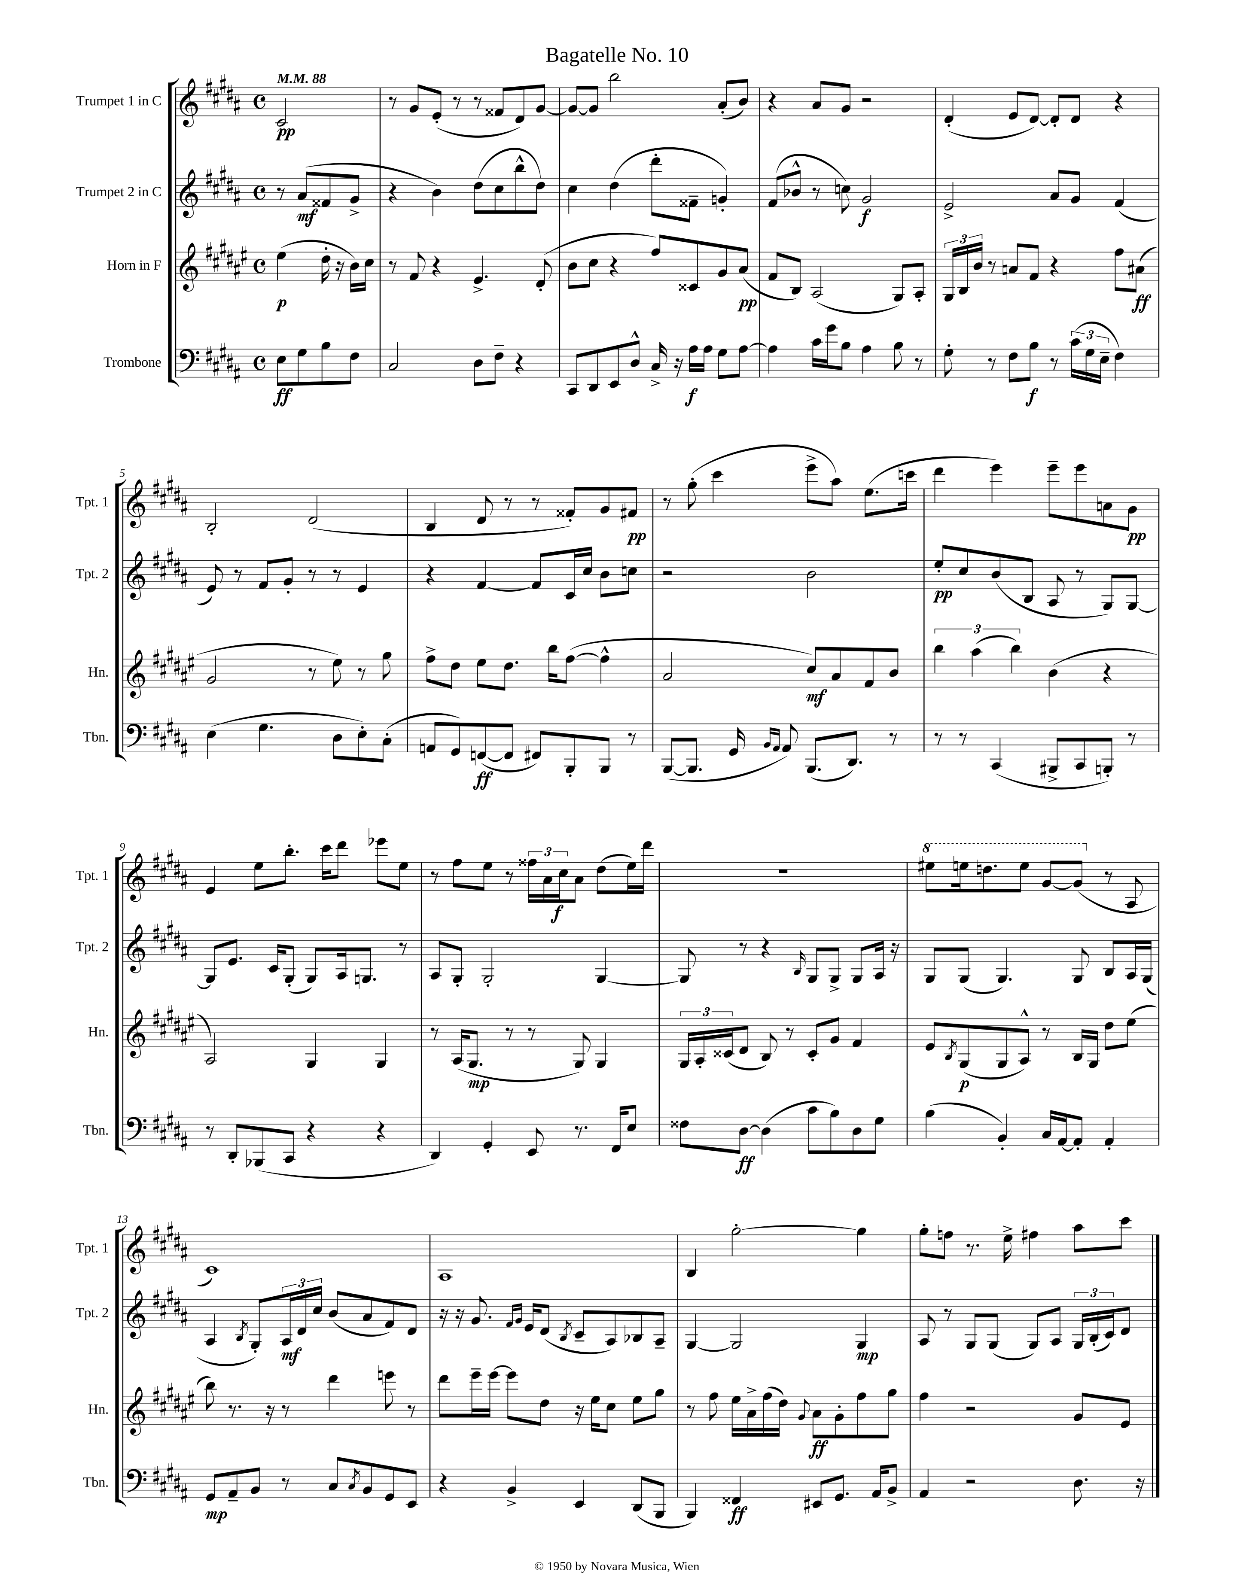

**kern	**dynam	**kern	**dynam	**kern	**dynam	**kern	**dynam
*part4	*part4	*part3	*part3	*part2	*part2	*part1	*part1
*staff4	*staff4	*staff3	*staff3	*staff2	*staff2	*staff1	*staff1
*I"Trombone	*	*I"Horn in F	*	*I"Trumpet 2 in C	*	*I"Trumpet 1 in C	*
*I'Tbn.	*	*I'Hn.	*	*I'Tpt. 2	*	*I'Tpt. 1	*
*clefF4	*	*clefG2	*	*clefG2	*	*clefG2	*
*k[f#c#g#d#a#]	*	*k[f#c#g#d#a#e#]	*	*k[f#c#g#d#a#]	*	*k[f#c#g#d#a#]	*
*M4/4	*	*M4/4	*	*M4/4	*	*M4/4	*
*met(c)	*	*met(c)	*	*met(c)	*	*met(c)	*
*MM88	*	*MM88	*	*MM88	*	*MM88	*
=	=	=	=	=	=	=	=
8E\L	ff	(4ee#\	p	8r	.	2c#/	pp
8G#\	.	.	.	(8a#/L	mf	.	.
8B\	.	16dd#'\	.	8f##X/	.	.	.
.	.	16r	.	.	.	.	.
8F#\J	.	16b\LL)	.	8g#^/J	.	.	.
.	.	16cc#\JJ	.	.	.	.	.
=1	=1	=1	=1	=1	=1	=1	=1
2C#/	.	8r	.	4r	.	8r	.
.	.	8f#/	.	.	.	8g#/L	.
.	.	4r	.	4b\)	.	(8e'/J	.
.	.	.	.	.	.	8r	.
8D#\L	.	4.e#^/	.	(8dd#\L	.	8r	.
8F#~\J	.	.	.	8cc#\	.	8f##X/L	.
4r	.	.	.	8bb^^\	.	8d#/)	.
.	.	(8d#'/	.	8dd#\J)	.	[8g#/J	.
=2	=2	=2	=2	=2	=2	=2	=2
8CC#/L	.	8b\L	.	4cc#\	.	8g#/L_	.
8DD#/	.	8cc#\J	.	.	.	8g#/J]	.
8EE/	.	4r	.	(4dd#\	.	2bb\	.
8D#^^/J	.	.	.	.	.	.	.
16C#^/	.	8ff#/L)	.	8ddd#'\L	.	.	.
16r	.	.	.	.	.	.	.
16A#\LL	f	8c##X/	.	8f##X~\J	.	.	.
16A#\JJ	.	.	.	.	.	.	.
8G#\L	.	8g#/	.	4gn'/)	.	(8a#'/L	.
[8A#\J	.	(8a#/J	pp	.	.	8b/J)	.
=3	=3	=3	=3	=3	=3	=3	=3
4A#\]	.	8f#/L	.	(8f#/L	.	4r	.
.	.	8B/J)	.	8b-X^^/J	.	.	.
16c#\LL	.	(2A#/	.	8r	.	8a#/L	.
16g#\J	.	.	.	.	.	.	.
8B\J	.	.	.	8ccn\)	.	8g#/J	.
4A#\	.	.	.	2g#/	f	2r	.
8B\	.	8G#/L)	.	.	.	.	.
8r	.	8A#'/J	.	.	.	.	.
=4	=4	=4	=4	=4	=4	=4	=4
8G#'\	.	24G#/LL	.	2e^/	.	(4d#'/	.
.	.	24B/	.	.	.	.	.
.	.	24b/JJ	.	.	.	.	.
8r	.	8r	.	.	.	.	.
8F#\L	.	8an/L	.	.	.	8e/L	.
8B\J	f	8f#/J	.	.	.	[8d#/J)	.
8r	.	4r	.	8a#/L	.	8d#'/L]	.
(24c#\LL	.	.	.	8g#/J	.	8d#/J	.
24G#\	.	.	.	.	.	.	.
24E~\JJ	.	.	.	.	.	.	.
4F#\)	.	8ff#\L	.	(4f#/	.	4r	.
.	.	(8a#X\J	ff	.	.	.	.
!!LO:LB:g=z
=5	=5	=5	=5	=5	=5	=5	=5
(4E\	.	2g#/	.	8e/)	.	2B'/	.
.	.	.	.	8r	.	.	.
4.G#\	.	.	.	8f#/L	.	.	.
.	.	.	.	8g#'/J	.	.	.
.	.	8r	.	8r	.	(2d#/	.
8D#\L	.	8ee#\)	.	8r	.	.	.
8E'\)	.	8r	.	4e/	.	.	.
(8C#'\J	.	8gg#\	.	.	.	.	.
=6	=6	=6	=6	=6	=6	=6	=6
8AAn/L	.	8ff#^\L	.	4r	.	4B/	.
8GG#/)	.	8dd#\J	.	.	.	.	.
([8FFn/	ff	8ee#\L	.	[4f#/	.	8d#/	.
8FF/J]	.	8.dd#\J	.	.	.	8r	.
8FF#X/L)	.	.	.	8f#/L]	.	8r	.
.	.	16bb\KL	.	.	.	.	.
8BBB'/	.	([8ff#\J	.	16c#/L	.	8f##X'/L)	.
.	.	.	.	16cc#/JJ	.	.	.
8BBB/J	.	4ff#^^\]	.	8b\L	.	8g#/	.
8r	.	.	.	8ccn\J	.	8f#X/J	pp
=7	=7	=7	=7	=7	=7	=7	=7
([8BBB/L	.	2a#/	.	2r	.	8r	.
8.BBB/J]	.	.	.	.	.	(8gg#'\	.
.	.	.	.	.	.	4ccc#\	.
16GG#/	.	.	.	.	.	.	.
16qqBB/LL	.	.	.	.	.	.	.
16qqAA#/JJ	.	.	.	.	.	.	.
8AA#/)	.	.	.	.	.	.	.
(8.BBB/L	.	8cc#/L)	mf	2b\	.	8eee^\L	.
.	.	8a#/	.	.	.	8aa#\J)	.
8.DD#/J)	.	.	.	.	.	.	.
.	.	8f#/	.	.	.	(8.ee\L	.
8r	.	8b/J	.	.	.	.	.
.	.	.	.	.	.	16cccn\Jk	.
=8	=8	=8	=8	=8	=8	=8	=8
8r	.	6bb\	.	8ee'/L	pp	4ddd#\	.
8r	.	.	.	8cc#/	.	.	.
.	.	(6aa#\	.	.	.	.	.
(4CC#/	.	.	.	(8b/	.	4eee\)	.
.	.	6bb\)	.	.	.	.	.
.	.	.	.	8B/J	.	.	.
8BBB#X^/L	.	(4b\	.	8A#/	.	8eee~\L	.
8CC#/	.	.	.	8r	.	8eee\	.
8BBBn'/J)	.	4r	.	8G#/L)	.	8an\	.
8r	.	.	.	[8G#/J	.	8g#\J	pp
!!LO:LB:g=z
=9	=9	=9	=9	=9	=9	=9	=9
8r	.	2A#/)	.	8G#/L]	.	4e/	.
8DD#'/L	.	.	.	8.e/J	.	.	.
(8BBB-X/	.	.	.	.	.	8ee\L	.
.	.	.	.	16c#/KL	.	.	.
8CC#/J	.	.	.	(8G#'/J	.	8.bb'\J	.
4r	.	4G#/	.	8G#/L)	.	.	.
.	.	.	.	.	.	16ccc#\KL	.
.	.	.	.	16A#/k	.	8ddd#\J	.
.	.	.	.	8.Gn/J	.	.	.
4r	.	4G#/	.	.	.	8eee-X\L	.
.	.	.	.	8r	.	8ee\J	.
=10	=10	=10	=10	=10	=10	=10	=10
4DD#/)	.	8r	.	8A#/L	.	8r	.
.	.	(16A#/KL	.	8G#'/J	.	8ff#\L	.
.	.	8.G#/J	mp	.	.	.	.
4GG#'/	.	.	.	2G#'/	.	8ee\J	.
.	.	8r	.	.	.	8r	.
8EE/	.	8r	.	.	.	24ff##X\LL	.
.	.	.	.	.	.	24a#\	.
.	.	.	.	.	.	24cc#\J	f
8.r	.	8G#/)	.	.	.	8a#\J	.
.	.	4G#/	.	[4G#/	.	(8dd#\L	.
16FF#/KL	.	.	.	.	.	.	.
8E/J	.	.	.	.	.	16ee\L)	.
.	.	.	.	.	.	16ddd#\JJ	.
=11	=11	=11	=11	=11	=11	=11	=11
8F##X\L	.	24G#/LL	.	8G#/]	.	1r	.
.	.	24A#'/	.	.	.	.	.
.	.	(24c##X/J	.	.	.	.	.
[8D#\J	ff	8d#/J	.	8r	.	.	.
(4D#\]	.	8B/)	.	4r	.	.	.
.	.	8r	.	.	.	.	.
.	.	.	.	16qqB/	.	.	.
8c#\L	.	8c##'/L	.	8G#/L	.	.	.
8B\)	.	8g#/J	.	8G#^/J	.	.	.
8D#\	.	4f#/	.	8G#/L	.	.	.
8G#\J	.	.	.	16A#/Jk	.	.	.
.	.	.	.	16r	.	.	.
=12	=12	=12	=12	=12	=12	=12	=12
*	*	*	*	*	*	*8va	*
(4B\	.	8e#/L	.	8G#/L	.	8eee#X\L	.
.	.	8qB/	.	.	.	.	.
.	.	(8G#/	p	(8G#/J	.	16eeen\k	.
.	.	.	.	.	.	8.dddn\	.
4BB'/)	.	8G#/	.	4.G#/)	.	.	.
.	.	8A#^^/J)	.	.	.	8eee\J	.
16C#/LL	.	8r	.	.	.	[8gg#/L	.
[16AA#/J	.	.	.	.	.	.	.
8AA#'/J]	.	16B/LL	.	8G#/	.	(8gg#/J]	.
.	.	16G#/JJ	.	.	.	.	.
*	*	*	*	*	*	*X8va	*
4AA#'/	.	8dd#\L	.	8B/L	.	8r	.
.	.	(8ee#\J	.	16A#/L	.	8A#/	.
.	.	.	.	(16G#/JJ	.	.	.
!!LO:LB:g=z
=13	=13	=13	=13	=13	=13	=13	=13
8GG#/L	mp	8bb\)	.	4A#/	.	1c#)	.
8AA#~/	.	8.r	.	.	.	.	.
.	.	.	.	8qB/	.	.	.
8BB/J	.	.	.	8G#'/L)	.	.	.
.	.	16r	.	.	.	.	.
8r	.	8r	.	24A#/L	mf	.	.
.	.	.	.	24d#/	.	.	.
.	.	.	.	24cc#/JJ	.	.	.
8C#/L	.	4ddd#\	.	(8b/L	.	.	.
8qC#/	.	.	.	.	.	.	.
8BB/	.	.	.	8a#/	.	.	.
8GG#/	.	8eeen\	.	8f#/)	.	.	.
8EE/J	.	8r	.	8d#/J	.	.	.
=14	=14	=14	=14	=14	=14	=14	=14
4r	.	8ddd#\L	.	16r	.	1A#	.
.	.	.	.	16r	.	.	.
.	.	16eee#~\L	.	8.g#/	.	.	.
.	.	[16eee#\JJ	.	.	.	.	.
4BB^/	.	8eee#\L]	.	.	.	.	.
.	.	.	.	16qqf#/LL	.	.	.
.	.	.	.	16qqg#/JJ	.	.	.
.	.	.	.	16e/KL	.	.	.
.	.	8dd#\J	.	(8d#/J	.	.	.
.	.	.	.	8qB/	.	.	.
4EE/	.	16r	.	8c#~/L	.	.	.
.	.	16ee#\KL	.	.	.	.	.
.	.	8cc#\J	.	8A#/)	.	.	.
(8DD#/L	.	8ee#\L	.	8B-X/	.	.	.
8BBB/J	.	8gg#\J	.	8A#~/J	.	.	.
=15	=15	=15	=15	=15	=15	=15	=15
4BBB/)	.	8r	.	[4G#/	.	4B/	.
.	.	8ff#\	.	.	.	.	.
4FF##X/	ff	16ee#\LL	.	2G#/]	.	[2gg#'\	.
.	.	16a#^\	.	.	.	.	.
.	.	(16ff#\	.	.	.	.	.
.	.	16dd#\JJ)	.	.	.	.	.
.	.	8qqg#/	.	.	.	.	.
8EE#X/L	.	8a#\L	ff	.	.	.	.
8.GG#/J	.	8g#'\	.	.	.	.	.
.	.	8ff#\	.	4G#/	mp	4gg#\]	.
16AA#/KL	.	.	.	.	.	.	.
8BB^/J	.	8gg#\J	.	.	.	.	.
=16	=16	=16	=16	=16	=16	=16	=16
4AA#/	.	4ff#\	.	8A#/	.	8gg#'\L	.
.	.	.	.	8r	.	8ffn\J	.
2r	.	2r	.	8G#/L	.	8.r	.
.	.	.	.	(8G#/J	.	.	.
.	.	.	.	.	.	16ee^\	.
.	.	.	.	8G#/L)	.	4ff#X\	.
.	.	.	.	8A#/J	.	.	.
8.D#\	.	8g#/L	.	24G#/LL	.	8aa#\L	.
.	.	.	.	(24B'/	.	.	.
.	.	.	.	24c#/J)	.	.	.
.	.	8e#/J	.	8d#/J	.	8ccc#\J	.
16r	.	.	.	.	.	.	.
==	==	==	==	==	==	==	==
*-	*-	*-	*-	*-	*-	*-	*-
